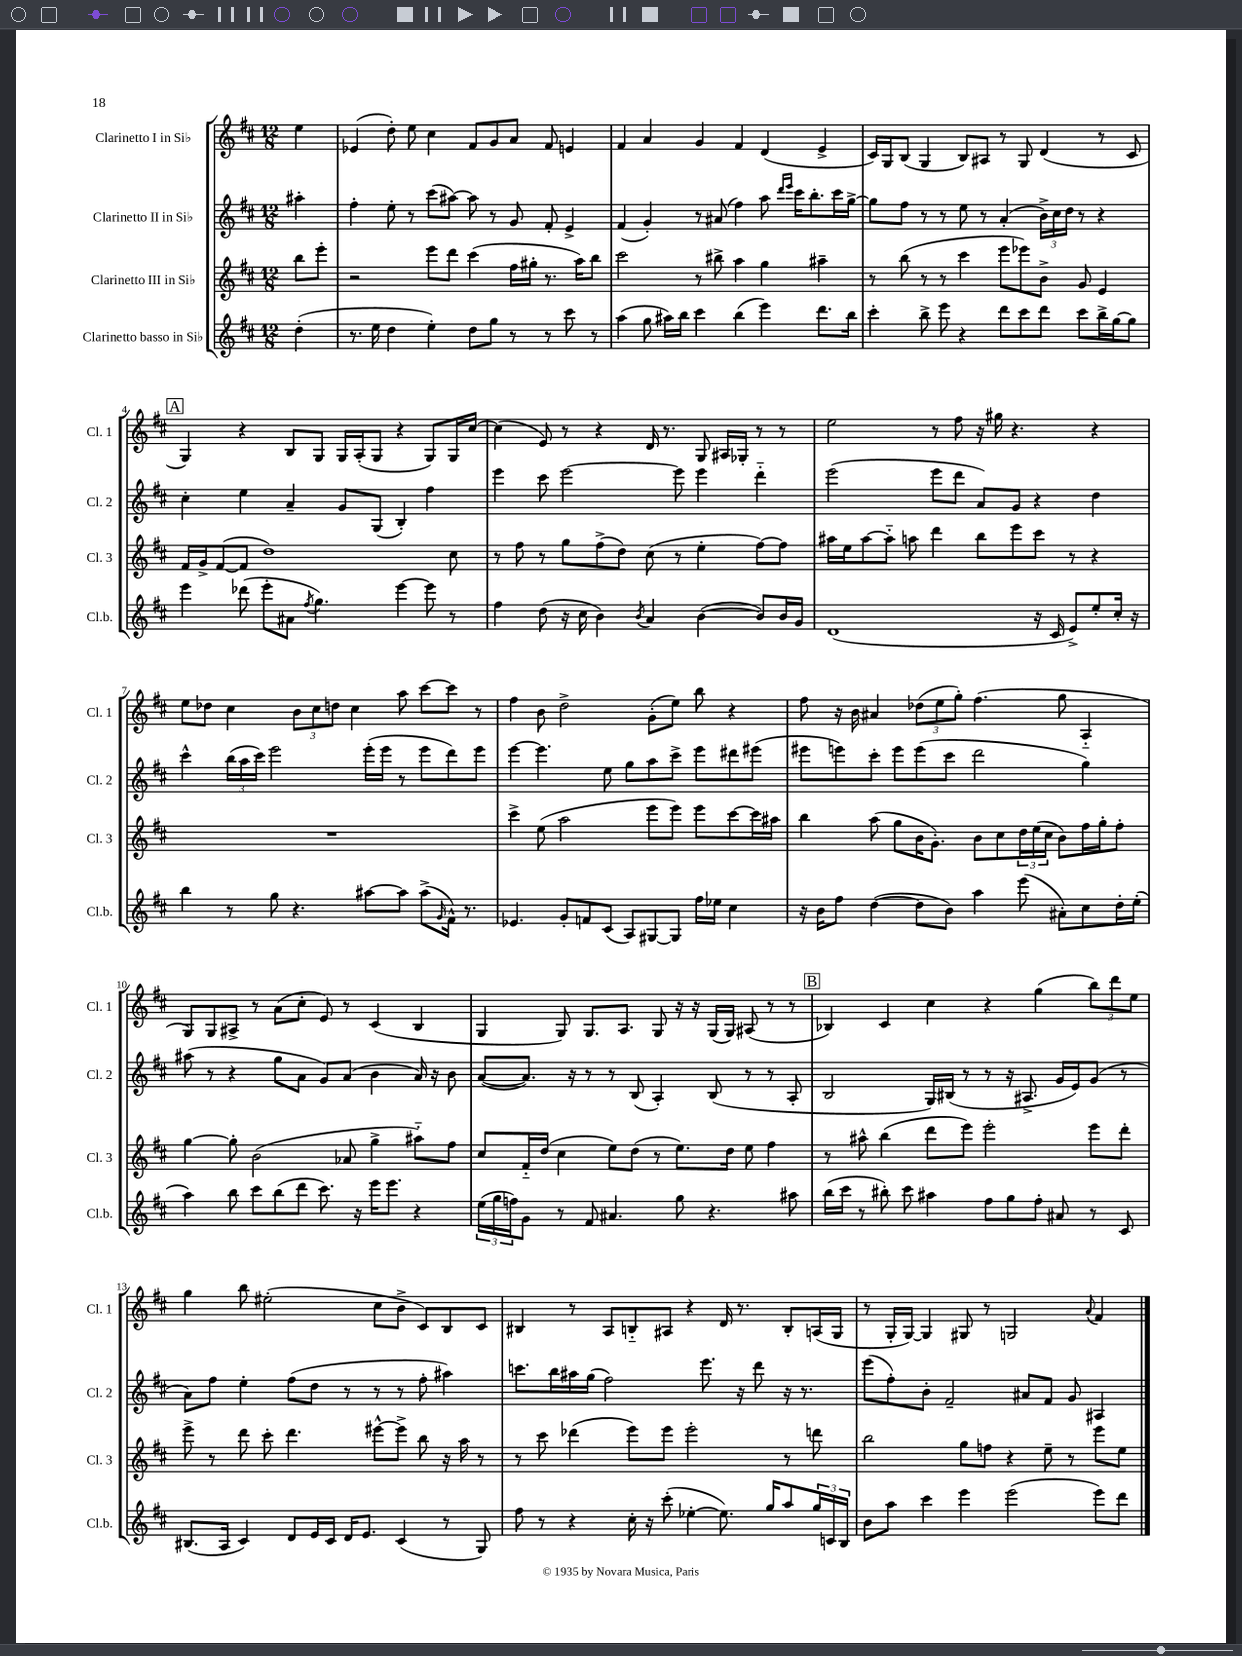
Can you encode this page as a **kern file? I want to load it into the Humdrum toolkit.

**kern	**kern	**kern	**kern
*part4	*part3	*part2	*part1
*staff4	*staff3	*staff2	*staff1
*I"Clarinetto basso in Si♭	*I"Clarinetto III in Si♭	*I"Clarinetto II in Si♭	*I"Clarinetto I in Si♭
*I'Cl.b.	*I'Cl. 3	*I'Cl. 2	*I'Cl. 1
*clefG2	*clefG2	*clefG2	*clefG2
*k[f#c#]	*k[f#c#]	*k[f#c#]	*k[f#c#]
*M12/8	*M12/8	*M12/8	*M12/8
=	=	=	=
(4dd'\	8bb\L	4aa#X'\	4ee\
.	8eee'\J	.	.
=1	=1	=1	=1
8.r	2r	4ff#'\	(4e-X/
16ee\	.	.	.
4dd\	.	8ee'\	8dd'\)
.	.	8r	8ee\
4ee'\)	8eee\L	(8ccc#\L	4cc#\
.	8ddd\J	[8aa#X\J)	.
8dd\L	(4ccc#\	8aa#\]	8f#/L
8gg\J	.	8r	8g/
8r	16ff#\LL	8g/	8a/J
.	16gg#X'\JJ	.	.
8r	8.r	8f#'/	8f#/
8ccc#\	.	4e^/	4en/
.	16aa\KL)	.	.
8r	8bb\J	.	.
=2	=2	=2	=2
(4aa\	2ccc#\	(4f#/	4f#/
8gg\	.	4g'/)	4a/
16aa#X\LL)	.	.	.
16bb\JJ	.	.	.
4ccc#\	8r	8r	4g/
.	8bb#X^\	(8a#X/	.
(4bb\	4aa\	4ff#\)	4f#/
4eee\)	4gg\	8aa\	(4d/
.	.	16qqddd/LL	.
.	.	16qqeee/JJ	.
.	.	16ccc#\KL	.
.	.	8.bb'\	.
8.ddd\L	4aa#X~\	.	4e^/
.	.	16ccc#\L	.
16bb\Jk	.	[16gg^\JJ	.
=3	=3	=3	=3
4ccc#'\	8r	8gg\L]	16c#/LL)
.	.	.	16G/J
.	(8bb\	8ff#\J	(8B/J
8bb^\	8r	8r	4G/
8eee\	8r	8r	.
4r	4ccc#\	8ee\	8B/L)
.	.	8r	8A#X/J
8ddd\L	8eee\L	(4a'/	8r
8ccc#\	8eee-X\)	.	8G/
8ddd\J	8b^\J	24b^\LL)	(4d/
.	.	24cc#\	.
.	.	24dd\JJ	.
8ccc#\L	8g/	8r	.
16bb^\L	4e/	4r	8r
[16gg\J	.	.	.
8gg\J]	.	.	8c#/
!!LO:LB:g=z
!!LO:REH:place=s1:t=A
=4	=4	=4	=4
4eee\	16f#/LL	4cc#'\	4G/)
.	16g^/J	.	.
.	([8f#/	.	.
(8ddd-X\	8f#/J]	4ee\	4r
8eee'\L	1dd)	.	.
8a#X\J	.	4a~/	8B/L
8qff#/	.	.	.
4.gg\)	.	.	8G/J
.	.	8g/L	16G/LL
.	.	.	(16A'/J
.	.	(8G/J	8G/J
[4eee\	.	4B'/)	4r
8eee\]	.	4ff#\	8G/L)
8r	8cc#\	.	16G/L
.	.	.	[16cc#/JJ
=5	=5	=5	=5
4ff#\	8r	4eee\	(4cc#\]
.	8ff#\	.	.
(8dd\	8r	8ccc#\	8e/)
16r	8gg\L	[2eee\	8r
16cc#\	.	.	.
4b\)	(8ff#^\	.	4r
.	8dd\J)	.	.
8qb/	.	.	.
4a/	(8cc#\	.	16d/
.	.	.	8.r
.	8r	8eee\]	.
([4b\	4ee'\	4eee\	8G/
.	.	.	16A#X/LL
.	.	.	16G-X'/JJ
8b/L])	[8ff#\L)	4ddd\	8r
16b/L	8ff#\J]	.	8r
16g/JJ	.	.	.
=6	=6	=6	=6
(1d	16aa#X\LL	(2eee\	2ee\
.	16ee\J	.	.
.	[8aa#\	.	.
.	8aa#\J]	.	.
.	8aan\	.	.
.	4ddd\	8eee\L	8r
.	.	8ddd\J	8ff#\
.	8bb\L	8a/L)	16r
.	.	.	16gg#X\
.	8eee\	8g/J	4.r
16r	8ccc#\J	4r	.
16c#/	.	.	.
8e^/L)	8r	.	.
8ee'/	4r	4dd\	4r
16cc#'/Jk	.	.	.
16r	.	.	.
!!LO:LB:g=z
=7	=7	=7	=7
4bb\	1.r	4ccc#^^\	8ee\L
.	.	.	8dd-X\J
8r	.	(24bb\LL	4cc#\
.	.	24aa\	.
.	.	24ccc#\JJ)	.
8gg\	.	2eee\	.
4.r	.	.	12b\L
.	.	.	12cc#\
.	.	.	12ddn\J
.	.	.	4cc#\
[8aa#X\L	.	(16eee'\LL	.
.	.	16eee\JJ	.
8aa#\J]	.	8r	8aa\
(8aa#^\L	.	8eee\L	[8ccc#\L
16qqg/	.	.	.
16f#^^\Jk)	.	8ddd\)	8ccc#\J]
8.r	.	.	.
.	.	8eee\J	8r
=8	=8	=8	=8
4.e-X/	4ccc#^\	[4eee\	4ff#\
.	(8ee\	4.eee\]	8b\
8g'/L	2aa\	.	2dd^\
8fn/	.	.	.
(8c#/J	.	8ee\	.
8A/L)	.	8gg\L	.
[8G#X/	8eee\L	8aa\	(8g'\L
8G#/J]	8eee\J)	8ccc#^\J	8ee\J)
16ff#\LL	8eee\L	8eee\L	8bb\
16ee-X\JJ	.	.	.
4cc#\	[8ccc#\	8ddd#X\	4r
.	16ccc#\L]	(8eee#X\J	.
.	16aa#X\JJ	.	.
=9	=9	=9	=9
16r	4bb\	8eee#X\L	8ff#\
16b\KL	.	.	.
8ff#\J	.	8eeen\)	16r
.	.	.	16b\
([4dd\	(8aa\	8ccc#'\J	4a#X/
.	8gg\L	8eee\L	.
8dd\L]	16b\K	(8eee\	(12dd-X\L
.	8.g'\J)	.	.
.	.	.	12ee\
8b\J)	.	8ccc#\J	.
.	.	.	12gg'\J)
4aa\	8b\L	2ddd\	(4.ff#\
.	8cc#\	.	.
(8eee\	24dd\L	.	.
.	(24ee\	.	.
.	24cc#\JJ	.	.
8a#X'\L)	8b\L)	.	8gg\
8cc#\	16ff#\L	4gg\)	4A/
.	16gg'\J	.	.
16dd'\L	8ff#'\J	.	.
(16ee'\JJ	.	.	.
!!LO:LB:g=z
=10	=10	=10	=10
4aa\)	[4gg\	(8aa#X\	8G/L)
.	.	8r	8G/
8bb\	8gg'\]	4r	8A#X^/J
8ccc#\L	(2b\	.	8r
(8bb\	.	8gg\L	(8a\L
8ddd\J	.	8a\J	8cc#'\J
8.ccc#\)	.	8g/L)	8e/)
.	8a-X/	(8a/J	8r
16r	.	.	.
16eee\KL	4gg^\	4b\	(4c#/
8.eee\J	.	.	.
4r	8aa#X\L)	16a/)	4B/
.	.	16r	.
.	8ff#\J	8b\	.
=11	=11	=11	=11
(24ee\LL	8cc#/L	([8a/L	4G/
24gg\	.	.	.
24ffn\J)	.	.	.
8g\J	16f#/L	8.a/J])	.
.	(16dd/JJ	.	.
8r	4cc#\	.	8G/)
.	.	16r	.
8f#/	.	8r	8.G/L
4.a#X/	8ee\L)	8r	.
.	.	.	8.A/J
.	(8dd\J	(8B/	.
.	8r	4A'/)	8G/
8gg\	8.ee\L)	.	16r
.	.	.	16r
4.r	.	(8B/	(16G/LL
.	16dd\Jk	.	16G/JJ)
.	8ee\	8r	(8A#X/
.	4ff#\	8r	8r
8aa#X\	.	8A'/	8r
!!LO:REH:place=s1:t=B
=12	=12	=12	=12
(16bb\LL	8r	2B/	4B-X/)
16ccc#\JJ	.	.	.
8r	8aa#X^^\	.	.
8bb#X'\)	(4bb\	.	4c#/
8ccc#\	.	.	.
4aa#X\	8ddd\L	16G/LL)	4cc#\
.	.	(16B#X/JJ	.
.	8eee\J)	8r	.
8ff#\L	2eee'\	8r	4r
8gg\	.	16r	.
.	.	8.A#X^/	.
8ff#'\J	.	.	(4gg\
8a#X/	.	16g/LL	.
.	.	16e/J)	.
8r	8eee\L	(8g/J	12bb\L)
.	.	.	12ddd\
8c#/	8ddd'\J	8r	.
.	.	.	12ee\J
!!LO:LB:g=z
=13	=13	=13	=13
(8.B#X/L	8eee^\	8a\L)	4gg\
.	8r	8ff#\J	.
16A/Jk	.	.	.
4c#/)	8ddd\	4ee'\	8bb\
.	8ccc#'\	.	(2ee#X'\
8d/L	4.ddd\	(8ff#\L	.
16e/L	.	8dd\J	.
16c#/JJ	.	.	.
16d/KL	.	8r	.
8.e/J	.	.	.
.	[8eee#X^^\L	8r	8cc#\L
(4c#/	8eee#^\J]	8r	8b^\J
.	8bb\	8ff#'\	8c#/L)
8r	16r	4aa#X\)	8B/
.	16aa\	.	.
8G/)	8r	.	8c#/J
=14	=14	=14	=14
8ff#\	8r	8.cccn\L	4B#X/
8r	8ccc#\	.	.
.	.	16bb\L	.
4r	(4ddd-X\	16aa#X\	8r
.	.	(16gg\JJ	.
.	.	2ff#\)	8A/L
16cc#'\	8eee\L)	.	8Bn/
16r	.	.	.
(8ccc#'\	8eee\J	.	8A#X/J
[4ee-X'\	2eee'\	.	4r
.	.	8.eee\	.
8.ee-\])	.	.	16d/
.	.	16r	8.r
.	.	8ddd\	.
16gg/KL	.	.	.
8aa/	8r	16r	8B'/L
.	.	8.r	.
24gg/L	8dddn\	.	(16An/L
24cn/	.	.	.
.	.	.	16G/JJ
24B/JJ	.	.	.
=15	=15	=15	=15
8b\L	2bb\	(8eee\L	8r
8aa\J	.	8ff#'\)	16G'/LL
.	.	.	[16G/JJ)
4ccc#\	.	8b'\J	4G/]
.	.	2f#~/	.
4eee\	8gg\L	.	8G#X/
.	8ffn\J	.	8r
(2eee\	4r	.	2Gn/
.	.	8a#X/L	.
.	8ee~\	8f#/J	.
.	8r	8g/	.
.	.	.	8qqa/
8eee\L)	8eee\L	4A#X/	4f#/
8ddd\J	8ee\J	.	.
==	==	==	==
*-	*-	*-	*-
